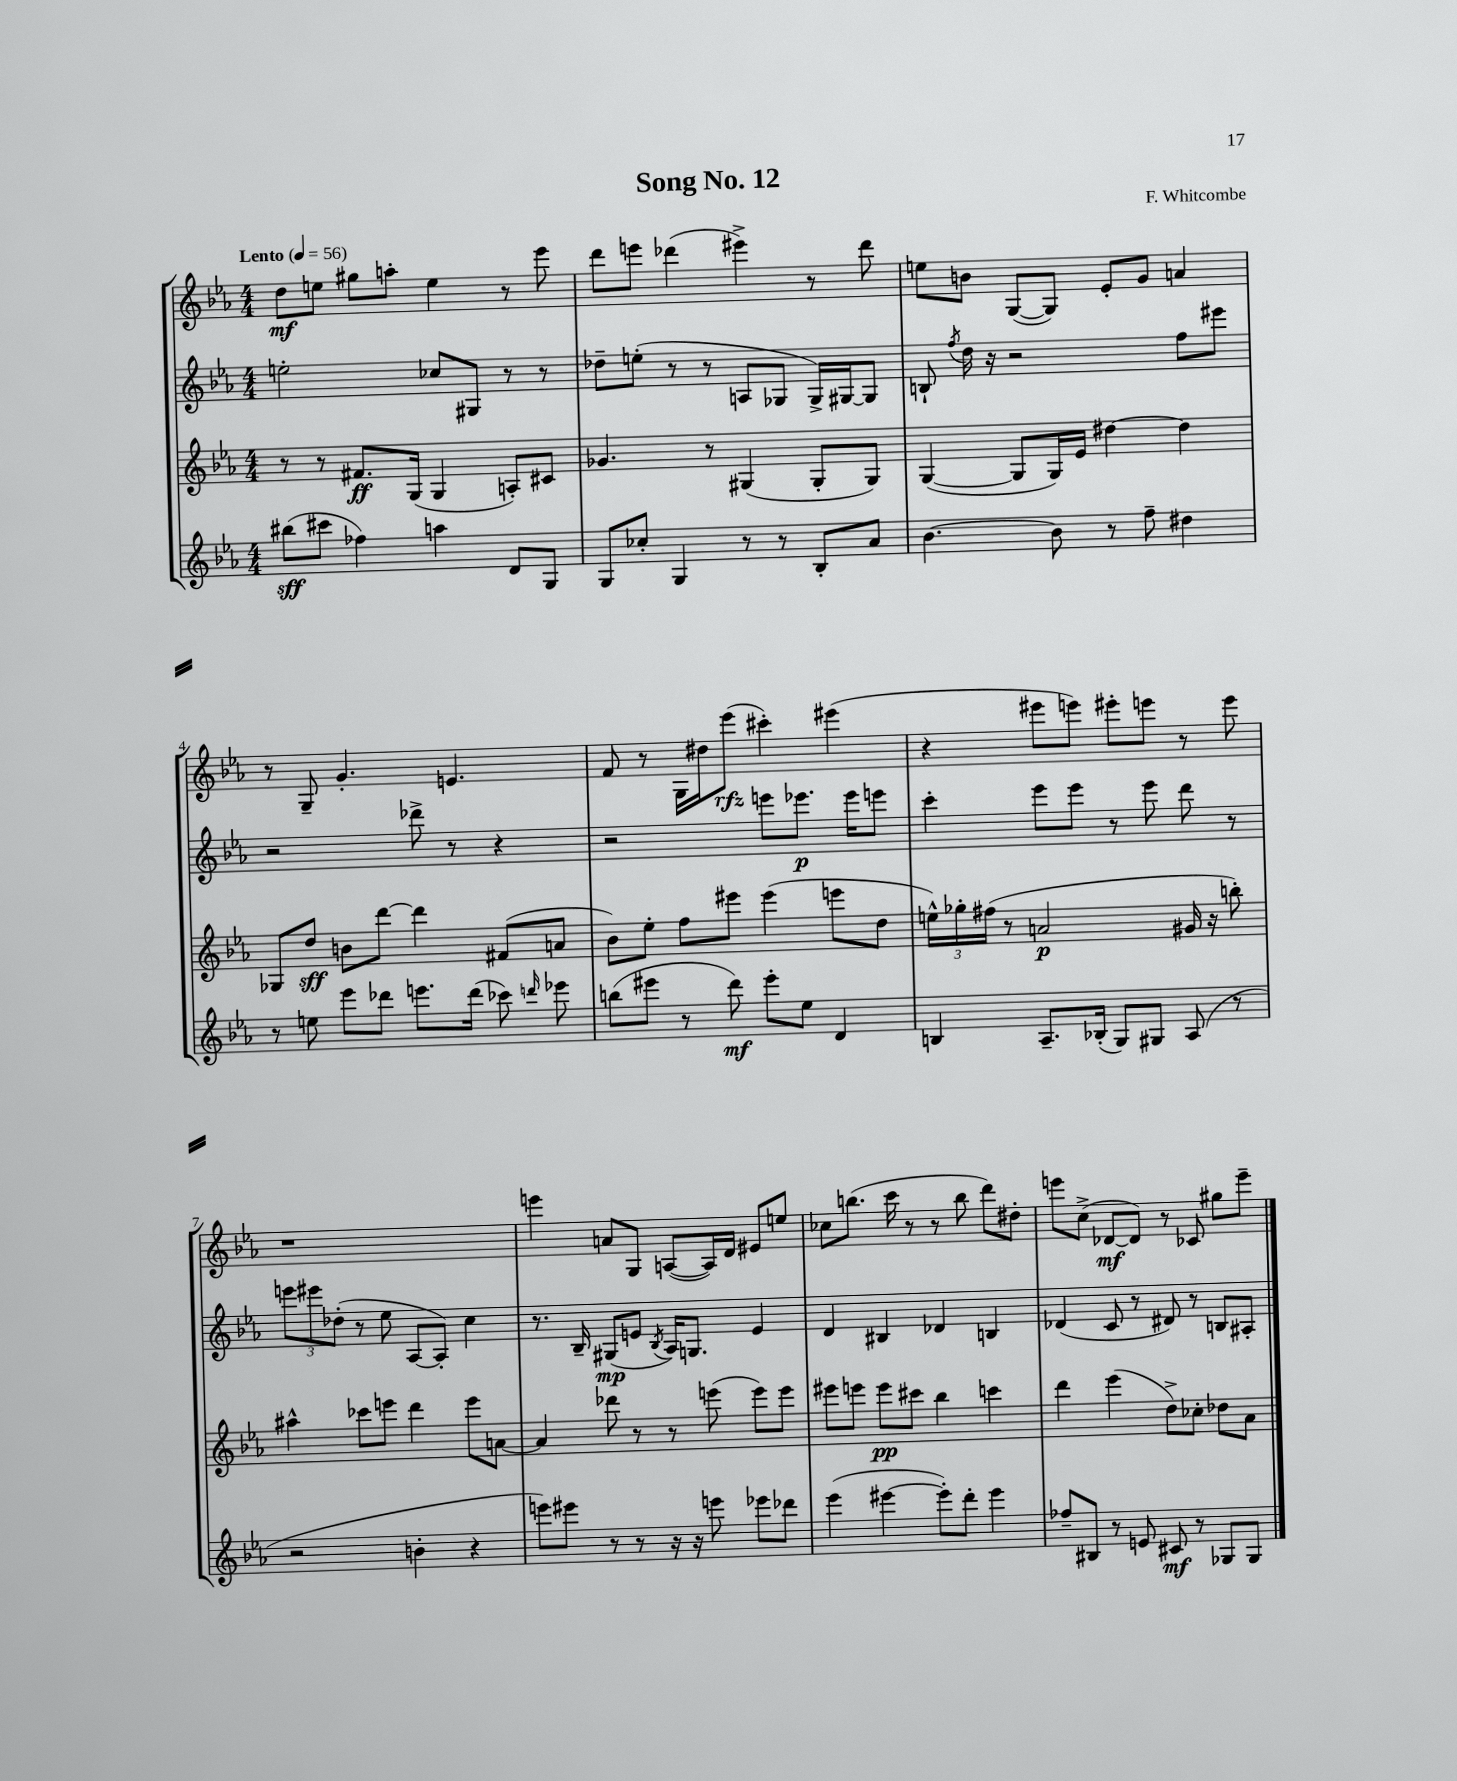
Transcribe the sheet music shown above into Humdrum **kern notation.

**kern	**kern	**kern	**kern
*staff4	*staff3	*staff2	*staff1
*clefG2	*clefG2	*clefG2	*clefG2
*k[b-e-a-]	*k[b-e-a-]	*k[b-e-a-]	*k[b-e-a-]
*M4/4	*M4/4	*M4/4	*M4/4
*MM56	*MM56	*MM56	*MM56
(8bb#	8r	2ee'	8dd
8ccc#	8r	.	8ee
4ff-)	8.f#	.	8gg#
.	.	.	8aa'
.	(16G	.	.
4aa	4G	8cc-	4ee
.	.	8G#	.
8d	8A')	8r	8r
8G	8c#	8r	8eee-
=	=	=	=
8G	4.g-	8dd-~	8ddd
8cc-'	.	(8ee'	8eee
4G	.	8r	(4ddd-
.	8r	8r	.
8r	(4G#	8A	4eee#^)
8r	.	8G-	.
8B-'	8G#'	16G-^)	8r
.	.	[16G#	.
8a-	8G#)	8G#]	8ddd-
=	=	=	=
[4.b-	([4G	8B`	8ee
.	.	8qff	.
.	.	16dd	8b
.	.	16r	.
.	8G]	2r	([8G
8b-]	16G)	.	8G])
.	16e-	.	.
8r	[4dd#	.	8e-'
8ff~	.	.	8g
4dd#	4dd#]	8ff	4a
.	.	8eee#	.
=	=	=	=
8r	8G-	2r	8r
8ee	8dd	.	8G~
8eee-	8b	.	4.g'
8ddd-	[8ddd	.	.
8.eee	4ddd]	8ddd-^	.
.	.	8r	4.e
(16ddd-	.	.	.
8ccc-)	(8f#	4r	.
16qqddd	.	.	.
8eee-	8a	.	.
=	=	=	=
(8bb	8b-)	2r	8f
8eee#	8ee-'	.	8r
8r	8ff	.	16G
.	.	.	16dd#
8ddd)	8eee#	.	(8eee-
8eee#'	(4eee#	8eee	4ccc#')
8ee-	.	8.eee-	.
4d	8eee	.	(4eee#
.	.	16eee-	.
.	8dd	8eee	.
=	=	=	=
4B	24ee^^)	4ccc'	4r
.	24gg-'	.	.
.	(24ff#	.	.
.	8r	.	.
8.A-~	2a	8eee-	8eee#
.	.	8eee-	8eee)
(16B-'	.	.	.
8G)	.	8r	8eee#'
8G#	.	8eee-	8eee
(8A-	16g#	8ddd	8r
.	16r	.	.
8r	8bb')	8r	8eee
=	=	=	=
2r	4aa#^^	12eee	1r
.	.	12eee#	.
.	.	(12dd-'	.
.	8ccc-	8r	.
.	8eee	8ee-	.
4b'	4ddd	[8A-	.
.	.	8A-'])	.
4r	8eee	4cc	.
.	[8a	.	.
=	=	=	=
8eee)	4a]	8.r	4eee
8eee#	.	.	.
.	.	16B-~	.
8r	8ddd-	(8G#	8a
8r	8r	8e	8G
.	.	8qB-	.
16r	8r	16A-)	([8A
16r	.	8.G	.
8eee	(8eee	.	16A])
.	.	.	16d
8eee-	8eee)	4e	8e#
8ddd-	8eee	.	8ee
=	=	=	=
(4eee-	8eee#	4d	8cc-
.	8eee	.	(8.bb
[4eee#	8eee	4B#	.
.	.	.	16ccc
.	8ccc#	.	8r
8eee#'])	4bb-	4d-	8r
8ddd'	.	.	8bb
4eee#	4ccc	4B	8ddd)
.	.	.	8dd#'
=	=	=	=
8ff-~	4ddd	(4d-	8eee
8B#	.	.	(8cc^
8r	(4eee-	8c	[8d-
8e	.	8r	8d-])
8c#	8dd^)	8d#)	8r
8r	8cc-'	8r	8c-
8G-	8dd-	8B	8gg#
8G-	8a-	8A#'	8eee~
==	==	==	==
*-	*-	*-	*-
